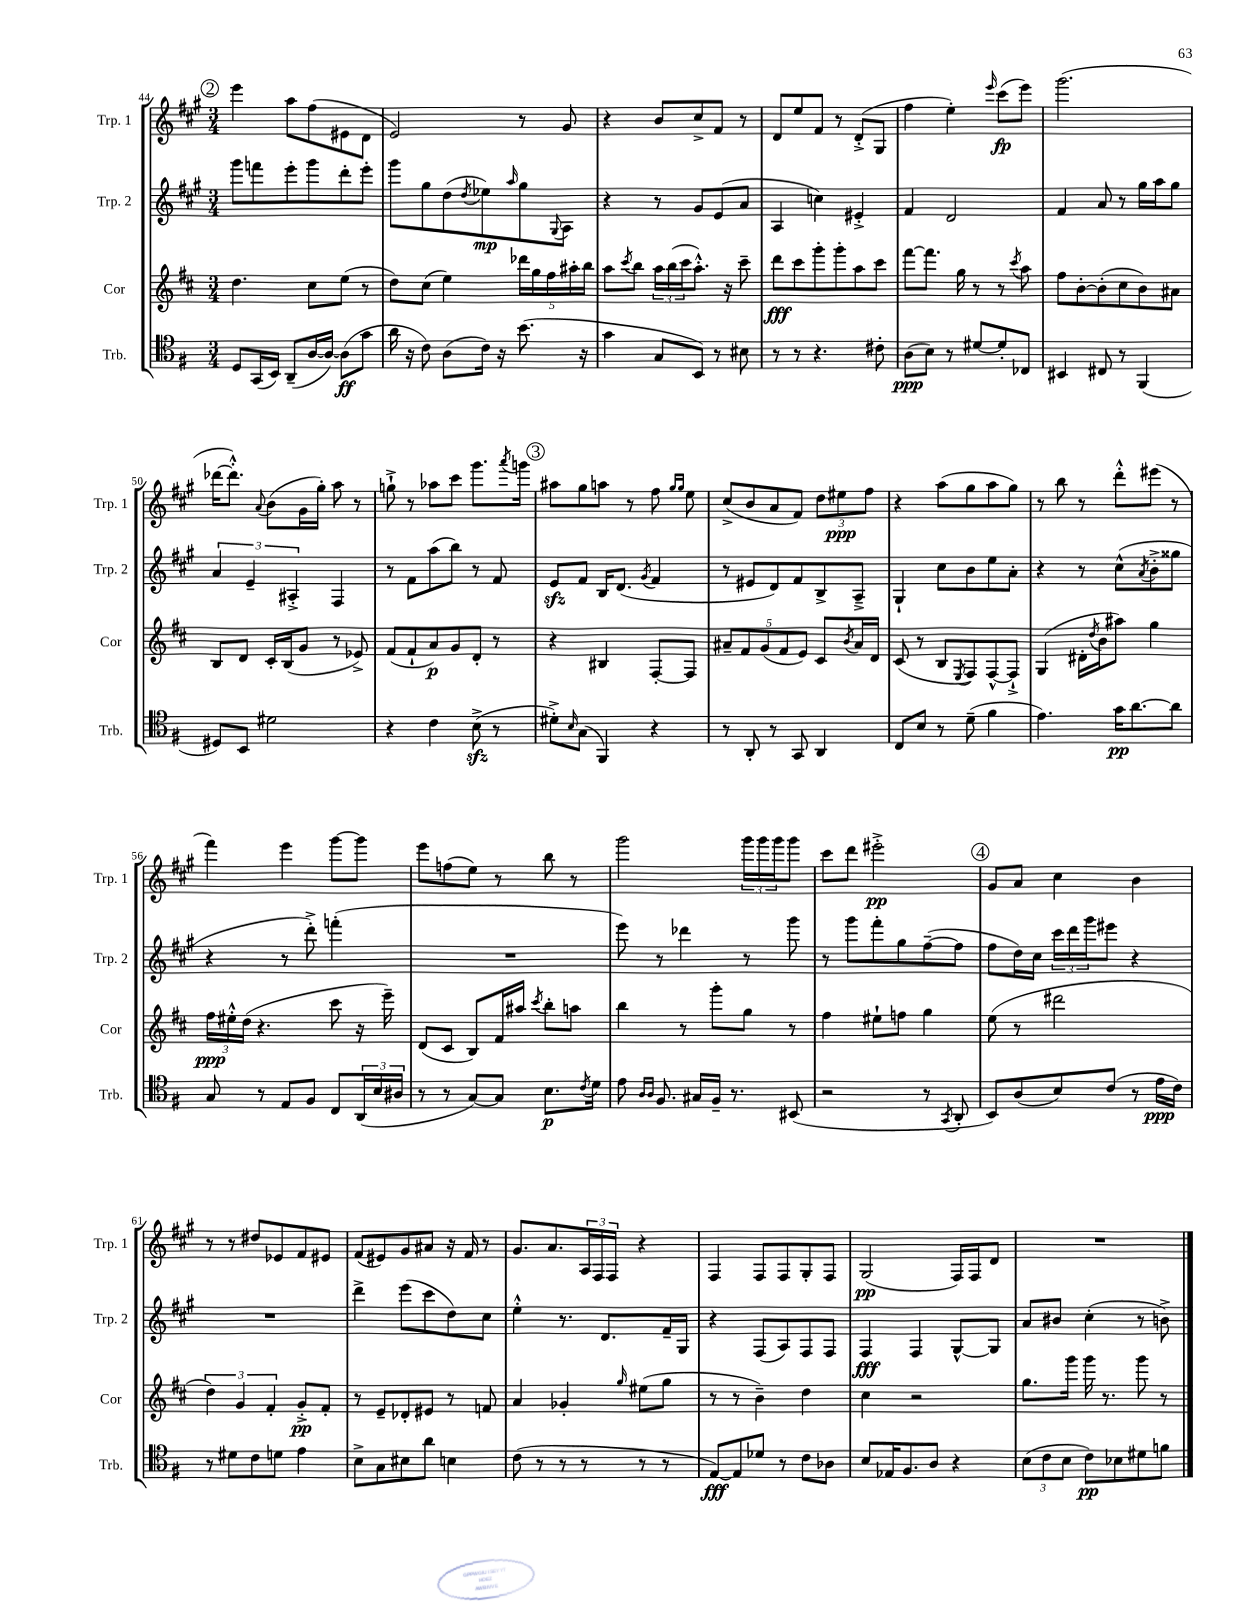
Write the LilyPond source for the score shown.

<<
\new StaffGroup <<
\new Staff = "s0" \with { instrumentName = "Trp. 1" shortInstrumentName = "Trp. 1" } {
    \clef treble \key a \major \numericTimeSignature \time 3/4
    \mark \markup { \circle "2" } e'''4 a''8 fis''8( eis'8 d'8 |
    e'2) r8 gis'8 |
    r4 b'8 cis''8-> fis'8 r8 |
    d'8 e''8 fis'8 r8 d'8-.->( gis8 |
    fis''4 e''4-.) \grace { e'''16 } cis'''8\fp( e'''8) |
    gis'''2.( |
    des'''16~ des'''8.-.-^) \appoggiatura { a'8 } b'8( gis'16 gis''16-.) a''8 r8 |
    g''8-!-> r8 aes''8 cis'''8 gis'''8. \acciaccatura { a'''8 } g'''16 |
    \mark \markup { \circle "3" } ais''8 gis''8 a''8 r8 fis''8 \grace { gis''16 gis''16 } e''8 |
    cis''8->( b'8 a'8 fis'8) \tuplet 3/2 { d''8 eis''8\ppp fis''8 } |
    r4 a''8( gis''8 a''8 gis''8) |
    r8 b''8 r8 d'''8-.-^ eis'''8( r8 |
    fis'''4) e'''4 gis'''8~ gis'''8 |
    e'''8 f''8( e''8) r8 b''8 r8 |
    gis'''2 \tuplet 3/2 { gis'''16 gis'''16 gis'''16 } gis'''8 |
    cis'''8 d'''8 eis'''2-.->\pp |
    \mark \markup { \circle "4" } gis'8 a'8 cis''4 b'4 |
    r8 r8 dis''8 ees'8 fis'8 eis'8 |
    fis'8( eis'8) gis'8 ais'8 r16 fis'16 r8 |
    gis'8. a'8. \tuplet 3/2 { a16 fis16 fis16 } r4 |
    fis4 fis8 fis8 gis8-. fis8 |
    gis2\pp( fis16) fis16 d'8 |
    R2. \bar "|." |
}
\new Staff = "s1" \with { instrumentName = "Trp. 2" shortInstrumentName = "Trp. 2" } {
    \clef treble \key a \major \numericTimeSignature \time 3/4
    \mark \markup { \circle "2" } gis'''8 f'''8 e'''8-. gis'''8 d'''8-. e'''8-. |
    gis'''8 gis''8 d''8( \acciaccatura { d''8 } ees''8\mp) \grace { a''16 } gis''8 \appoggiatura { gis8 } a8 |
    r4 r8 gis'8 e'8( a'8 |
    a4 c''4) eis'4-.-> |
    fis'4 d'2 |
    fis'4 a'8 r8 gis''16 a''16 gis''8 |
    \tuplet 3/2 { a'4 e'4-- ais4-.-> } fis4 |
    r8 fis'8 a''8( b''8) r8 fis'8 |
    \mark \markup { \circle "3" } e'8\sfz fis'8 b16 d'8.( \acciaccatura { gis'8 } fis'4 |
    r8 eis'8 d'8) fis'8 b8-> a8---> |
    gis4-! cis''8 b'8 e''8 a'8-. |
    r4 r8 cis''8-^( \acciaccatura { a'8 } b'8-.-> gisis''8 |
    r4 r8 d'''8-.->) f'''4-.( |
    R2. |
    e'''8) r8 des'''4 r8 gis'''8 |
    r8 gis'''8 fis'''8-. gis''8 fis''8~--( fis''8 |
    \mark \markup { \circle "4" } fis''8 d''16) cis''16 \tuplet 3/2 { cis'''16 d'''16 gis'''16 } eis'''8 r4 |
    R2. |
    d'''4-> e'''8( cis'''8 d''8) cis''8 |
    e''4-.-^ r8. d'8. fis'16-- gis16 |
    r4 fis8( a8) fis8 fis8 |
    fis4\fff fis4 gis8~-^ gis8 |
    a'8 bis'8 cis''4-.( r8 b'8->) \bar "|." |
}
\new Staff = "s2" \with { instrumentName = "Cor" shortInstrumentName = "Cor" } {
    \clef treble \key d \major \numericTimeSignature \time 3/4
    \mark \markup { \circle "2" } d''4. cis''8 e''8( r8 |
    d''8) cis''8( e''4) \tuplet 5/4 { des'''16 g''16 fis''16 ais''16-. b''16 } |
    a''8 \acciaccatura { cis'''8 } b''8 \tuplet 3/2 { a''16 b''16( cis'''16 } a''8.-.-^) r16 cis'''8-- |
    d'''8\fff cis'''8 g'''8-. g'''8-. a''8 cis'''8 |
    fis'''8~ fis'''8. g''16 r8 r8 \acciaccatura { cis'''8 } a''8 |
    fis''8 b'8~-. b'8-.( cis''8 b'8) ais'8 |
    b8 d'8 cis'16-. b16( g'8 r8 ees'8->) |
    fis'8( fis'8-! a'8\p) g'8 d'8-. r8 |
    \mark \markup { \circle "3" } r4 bis4 fis8~-. fis8 |
    \tuplet 5/4 { ais'8-- fis'8 g'8( fis'8 e'8) } cis'8 \acciaccatura { b'8 } ais'16 d'16 |
    cis'8( r8 b8 \acciaccatura { e8 } fis8) fis8~-^ fis8-!-> |
    g4( dis'16-. \acciaccatura { d''8 } b'16 ais''8) g''4 |
    \tuplet 3/2 { fis''16\ppp eis''16-.-^ d''16( } r4. cis'''8 r16 e'''16--) |
    d'8( cis'8 b8) fis'16 ais''16 \acciaccatura { cis'''8 } b''8-. a''8 |
    b''4 r8 g'''8-. g''8 r8 |
    fis''4 eis''8-! f''8 g''4 |
    \mark \markup { \circle "4" } e''8( r8 dis'''2 |
    \tuplet 3/2 { d''4) g'4 fis'4-. } g'8-.->\pp fis'8-. |
    r8 e'8-- des'8-. eis'8 r8 f'8 |
    a'4 ges'4-. \grace { g''16 } eis''8( g''8 |
    r8 r8 b'4--) d''4 |
    cis''4 r2 |
    g''8. g'''16 g'''16 r8. g'''8 r8 \bar "|." |
}
\new Staff = "s3" \with { instrumentName = "Trb." shortInstrumentName = "Trb." } {
    \clef tenor \key g \major \numericTimeSignature \time 3/4
    \mark \markup { \circle "2" } d8 g,16( b,16) a,8--( a16~ a16~) a8\ff( g'8 |
    a'16 r16 c'8) a8( c'16) r16 b'8.( r16 |
    g'4 g8 b,8) r8 bis8 |
    r8 r8 r4. cis'8-. |
    a8\ppp( b8) r8 dis'8~ dis'8-. ces8 |
    bis,4 cis8 r8 fis,4( |
    dis8) b,8 dis'2 |
    r4 c'4 b8->\sfz( r8 |
    \mark \markup { \circle "3" } dis'8-.->) \grace { b16 } g8( fis,4) r4 |
    r8 a,8-. r8 g,8 a,4 |
    c8 b8 r8 d'8--( fis'4 |
    e'4.) g'16\pp a'8.~ a'8 |
    g8 r8 e8 fis8 c8 \tuplet 3/2 { a,16( b16 ais16 } |
    r8 r8 g8~) g8 b8.\p \acciaccatura { c'8 } d'16 |
    e'8 \grace { a16 a16 } fis8. gis16 fis16-- r8. bis,8( |
    r2 r8 \acciaccatura { g,8 } a,8-. |
    \mark \markup { \circle "4" } b,8) a8( b8) c'8( r8 e'16\ppp c'16) |
    r8 dis'8 c'8 d'8 e'4 |
    b8-> g8 bis8 a'8 b4 |
    c'8( r8 r8 r8 r8 r8 |
    e8~\fff) e8 des'8 r8 c'8 aes8 |
    b8 ees16 fis8. a8 r4 |
    \tuplet 3/2 { b8( c'8 b8 } c'8\pp) bes8 dis'8 f'8 \bar "|." |
}
>>
>>
\layout { \context { \Score currentBarNumber = #44 } }
